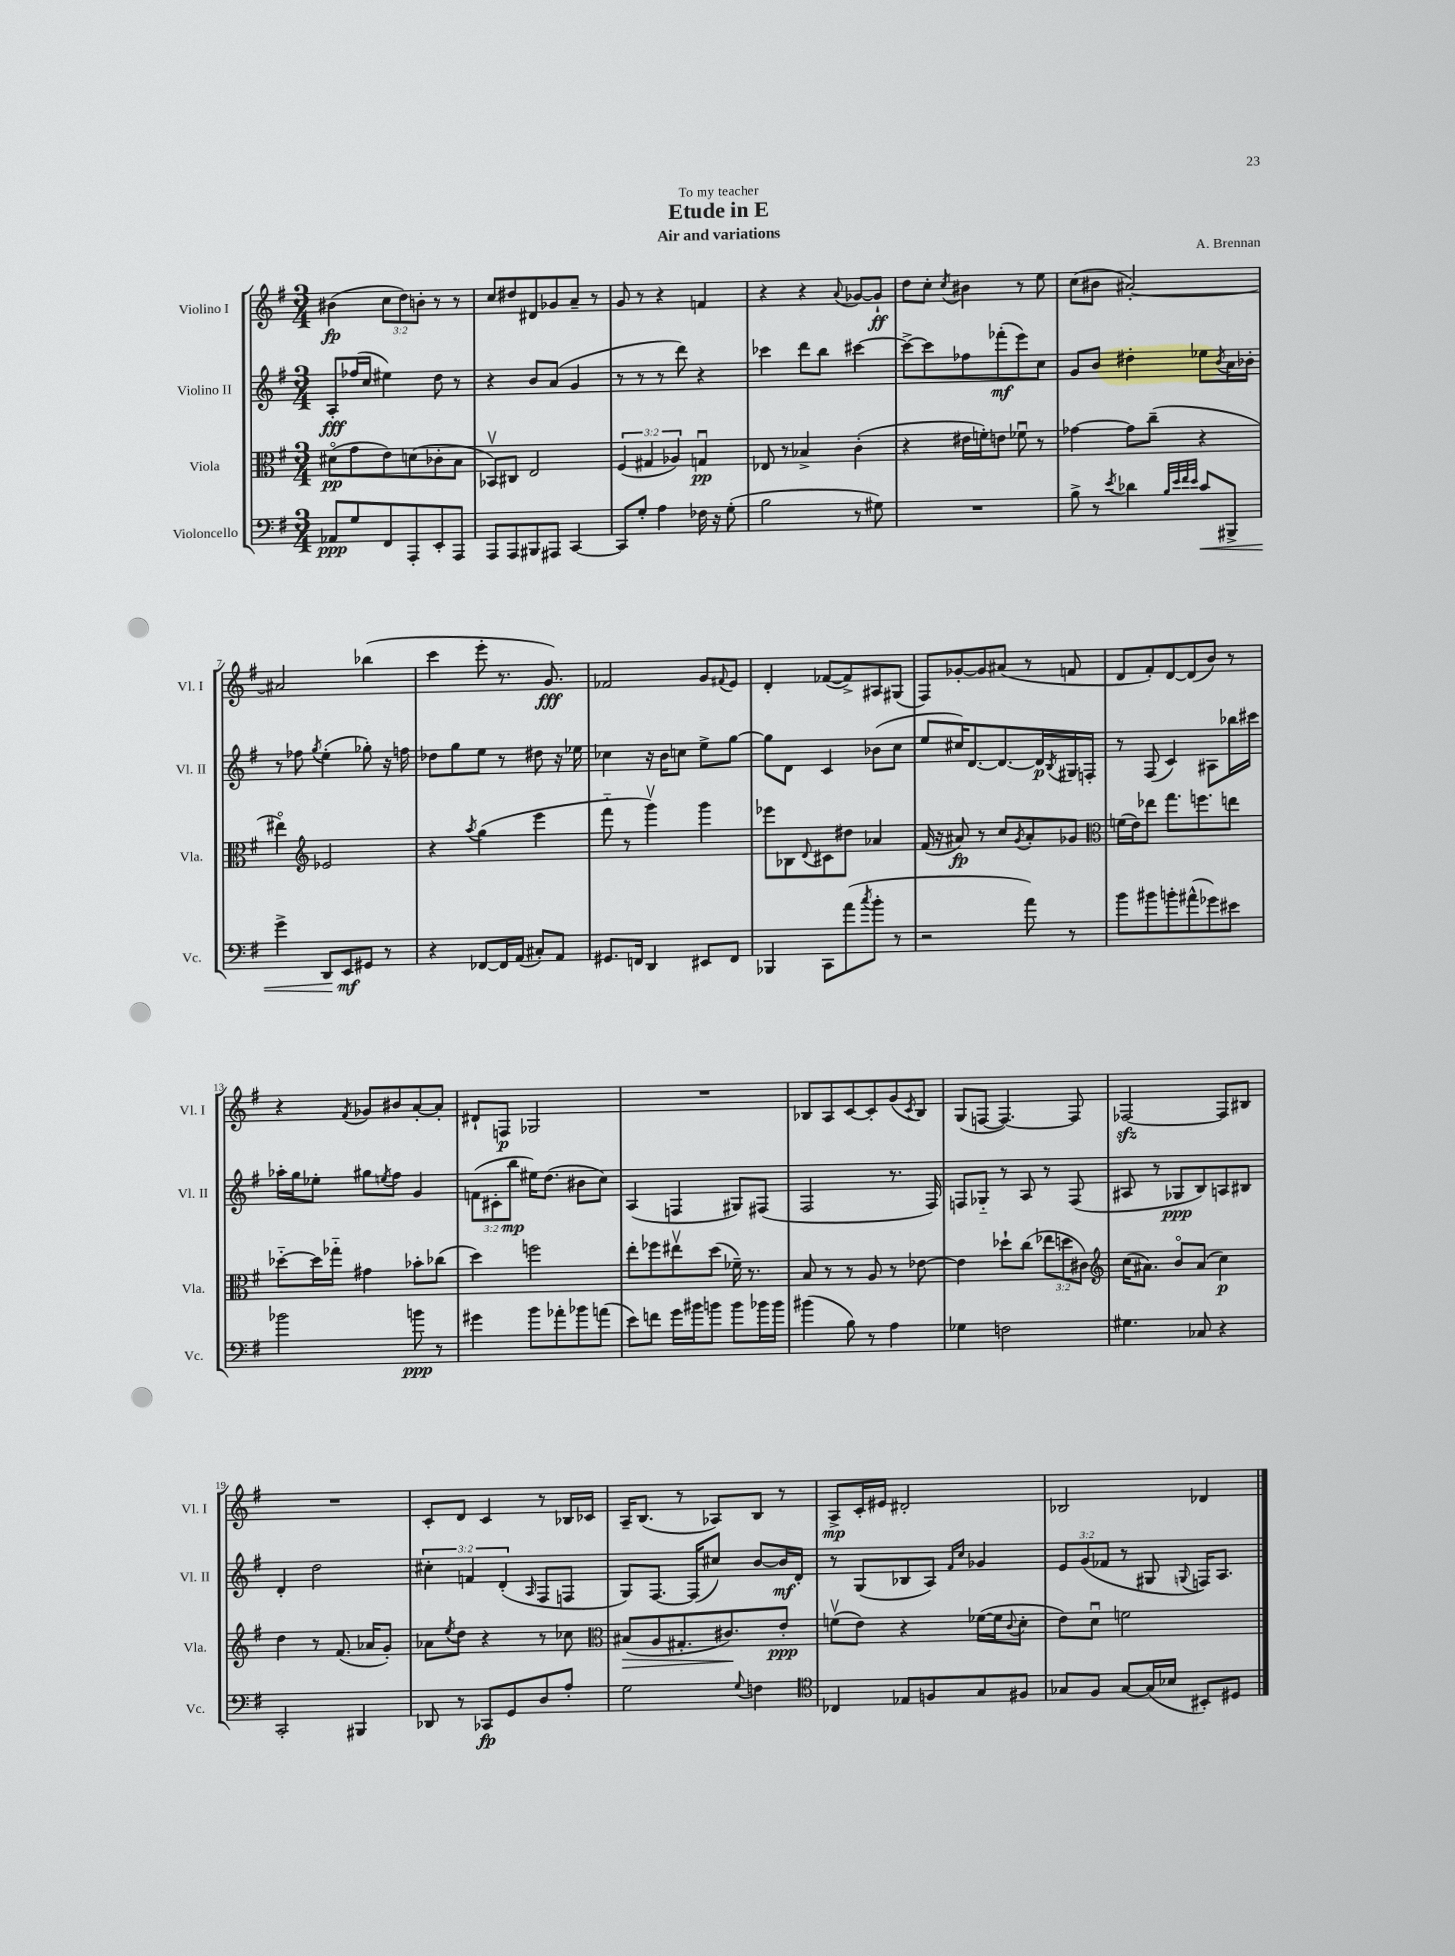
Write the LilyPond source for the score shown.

\header { title = "Etude in E" composer = "A. Brennan" subtitle = "Air and variations" dedication = "To my teacher" }
<<
\new StaffGroup <<
\new Staff = "s0" \with { instrumentName = "Violino I" shortInstrumentName = "Vl. I" } {
    \clef treble \key g \major \numericTimeSignature \time 3/4 \override Staff.TupletNumber.text = #tuplet-number::calc-fraction-text
    bis'4\fp( \tuplet 3/2 { c''8 d''8) b'8-. } r8 r8 |
    c''8 dis''8 dis'8 ges'8 a'8-- r8 |
    g'8 r8 r4 f'4 |
    r4 r4 \appoggiatura { a'8 } ges'8~ ges'8-!\ff |
    d''8 c''8-. \acciaccatura { c''8 } bis'4 r8 e''8 |
    c''8( bis'8 ais'2~-.) |
    ais'2 bes''4( |
    c'''4 e'''8-. r8. g'8.\fff) |
    fes'2 g'8 \appoggiatura { fis'8 } e'8 |
    d'4-. fes'8~( fes'8->) ais8 gis8( |
    fis8) ges'8~-. ges'8 ais'8( r8 f'8 |
    d'8 fis'8-.) d'8~ d'8( b'8) r8 |
    r4 \acciaccatura { fis'8 } ges'8 bis'8 a'8~-. a'8-. |
    dis'8-! f8\p ges2 |
    R2. |
    bes8 a8 c'8~ c'8-. g'8( \acciaccatura { c'8 } bes8) |
    g8( f8~ f4.~) f8 |
    fes2~\sfz fes8 bis8 |
    R2. |
    c'8-. d'8 c'4 r8 bes16 ces'16 |
    a16-- b8.( r8 aes8) b8 r8 |
    a8->\mp c'16-. eis'16 dis'2-. |
    bes2 des'4 \bar "|." |
}
\new Staff = "s1" \with { instrumentName = "Violino II" shortInstrumentName = "Vl. II" } {
    \clef treble \key g \major \numericTimeSignature \time 3/4 \override Staff.TupletNumber.text = #tuplet-number::calc-fraction-text
    a8-.\fff fes''16( c''16 eis''4) d''8 r8 |
    r4 b'8 a'8( g'4 |
    r8 r8 r8 d'''8) r4 |
    ces'''4 d'''8 b''8 cis'''4~ |
    cis'''8~-> cis'''8 fes''8 fes'''8-.\mf( e'''8) c''8 |
    g'8 b'8 dis''4-. ees''8 \acciaccatura { b'8 } a'16 bes'16-. |
    r8 fes''8 \acciaccatura { g''8 } e''4-.( ges''8-.) r16 f''16 |
    des''8 g''8 e''8 r8 dis''8 r16 ees''16 |
    ces''4 r16 b'16 c''8 e''8-> g''8~ |
    g''8 d'8 c'4 bes'8( c''8 |
    e''8 cis''16) d'8.~ d'8.~ d'16\p \acciaccatura { b8 } gis16 f16-. |
    r8 fis8( c'4) ais8 bes''16 cis'''16 |
    aes''16-. g''16 ees''8-. gis''8 \acciaccatura { e''8 } fis''8 g'4 |
    \tuplet 3/2 { f'8( cis'8-. b''8\mp } eis''16) d''8.( bis'8 c''8) |
    a4( f4 gis8) fis8( |
    fis2 r8. fis16) |
    f8 ges8-_ r8 a8 r8 f8( |
    ais8 r8 ges8\ppp b8) a8 bis8 |
    d'4-. d''2 |
    \tuplet 3/2 { cis''4-. f'4 d'4-.( } \grace { a16 } fis8 f8 |
    g8) fis8.~ fis16( cis''8) b'8~ b'16\mf d'16-. |
    r8 g8( bes8 a8) \grace { fis'16 c''16 } ges'4 |
    \tuplet 3/2 { e'8 g'8( fes'8 } r8 gis8 \appoggiatura { g8 } f16) a8. \bar "|." |
}
\new Staff = "s2" \with { instrumentName = "Viola" shortInstrumentName = "Vla." } {
    \clef alto \key g \major \numericTimeSignature \time 3/4 \override Staff.TupletNumber.text = #tuplet-number::calc-fraction-text
    dis'8\flageolet\pp( g'8 e'8) d'8( ces'8-. b8 |
    bes,8\upbow) cis8 e2 |
    \tuplet 3/2 { fis4( gis4 aes4) } g4\downbow\pp |
    ees8 r8 bes4-> c'4-.( |
    r4 eis'16 f'16-.) e'8 fes'8\downbow r8 |
    ges'4~ ges'8 c''8--( r4 |
    eis''4\flageolet) \clef treble ees'2 |
    r4 \acciaccatura { a''8 } g''4( e'''4 |
    fis'''8-_ r8 g'''4\upbow) g'''4 |
    ees'''8 bes8 \appoggiatura { d'8 } cis'8 dis''8 aes'4 |
    fis'16( r16 ais'8\fp) r8 c''8 \acciaccatura { g'8 } ais'8-. ges'8 |
    \clef alto f'16( e'16) ees''8 g''8. f''8. e''8 |
    des''8~-_ des''16 ges''16-_ gis'4 bes'8-. ces''8( |
    d''4) f''2 |
    e''8-. fes''8 eis''8\upbow d''8( fes'16--) r8. |
    b8 r8 r8 a8 r8 ees'8~ |
    ees'4 des''8-! c''8( \tuplet 3/2 { ees''8 d''8 cis'8) } |
    \clef treble c''16( ais'8.) b'8\flageolet ais'8( c''4\p) |
    d''4 r8 fis'8.( aes'16 g'8-.) |
    aes'8 \acciaccatura { e''8 } d''8 r4 r8 ces''8 |
    \clef alto bis8\>( a8 gis8.-. cis'8.\!) e'8-.\ppp |
    f'8\upbow( e'8) r4 fes'16~( fes'16 \appoggiatura { c'8 } d'8-. |
    e'8) d'8\downbow f'2 \bar "|." |
}
\new Staff = "s3" \with { instrumentName = "Violoncello" shortInstrumentName = "Vc." } {
    \clef bass \key g \major \numericTimeSignature \time 3/4
    aes,8\ppp g8 fis,8 a,,8-. e,8-. a,,8 |
    a,,8 a,,8 bis,,8 ais,,8 c,4~ |
    c,8 g8-. a4 fes16 r16 g8-.( |
    b2 r8 gis8) |
    R2. |
    b8-> r8 \acciaccatura { e'8 } des'4 \grace { b32 e'32 fis'32 e'32 } c'8\< bis,,8-> |
    g'4-> d,8 e,8\mf\! gis,8 r8 |
    r4 fes,8~ fes,16 a,16( cis8-.) a,8 |
    gis,8. f,16 d,4 eis,8 f,8 |
    bes,,4 c,8 a'8( \acciaccatura { c''8 } b'8-. r8 |
    r2 a'8) r8 |
    b'8 bis'8 b'8-. ais'8-^( ges'8) eis'8 |
    bes'2 b'8\ppp r8 |
    gis'4 b'8 aes'8-. bes'8 a'8( |
    e'8) f'8 g'16 bis'16 b'8 b'8 bes'16 bes'16 |
    bis'4( b8) r8 a4 |
    ges4 f2 |
    gis4. ces8 r4 |
    c,2-. bis,,4 |
    des,8 r8 ces,8\fp g,8 d8 a8-. |
    g2 \appoggiatura { g8 } f4 |
    \clef tenor ces4 ees8 f8 g8 fis8 |
    ges8 fis8 ges8~ ges16( bes16 bis,8-.) dis8 \bar "|." |
}
>>
>>
